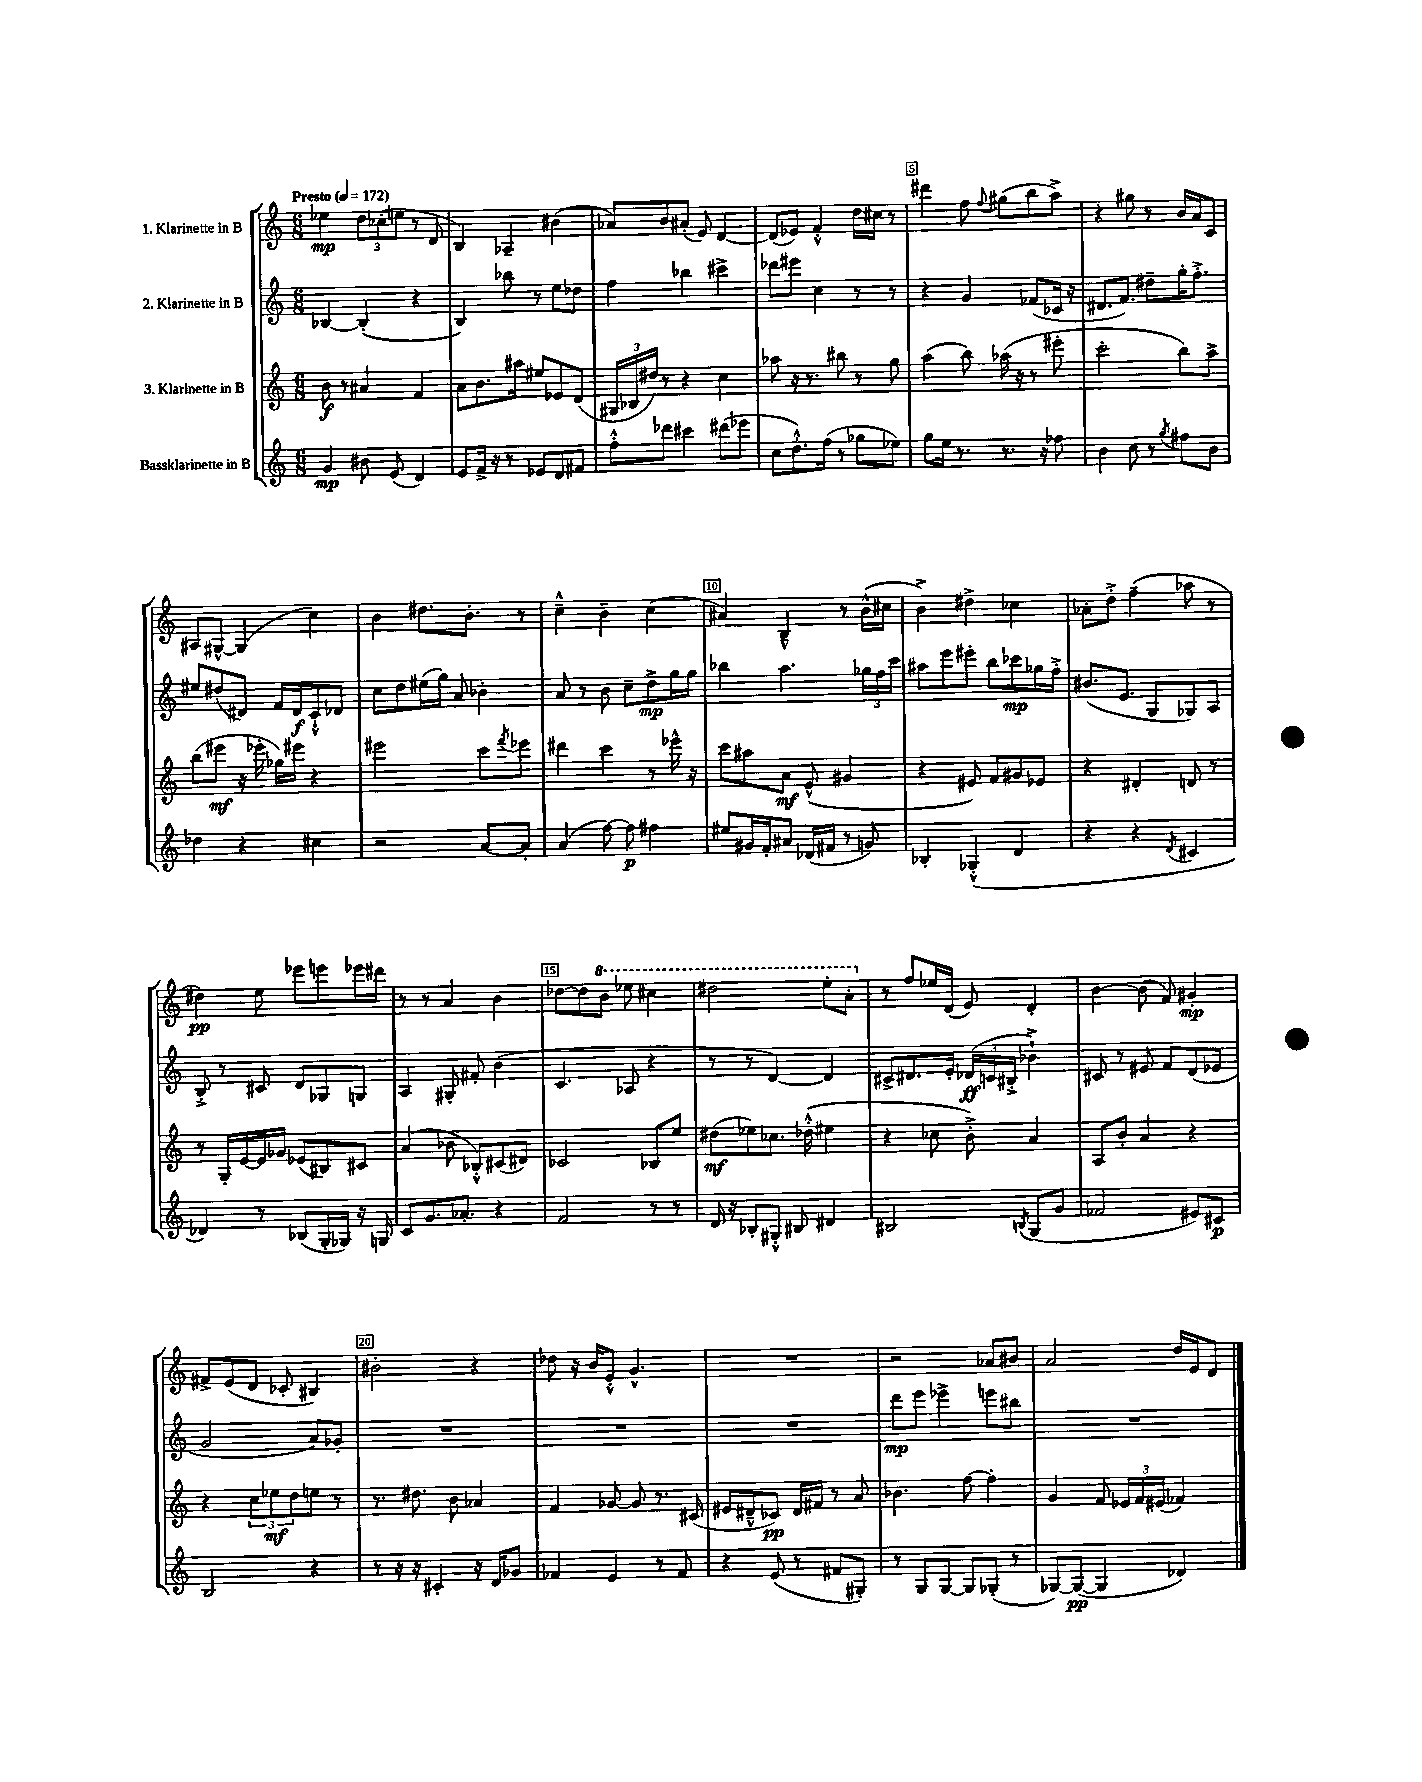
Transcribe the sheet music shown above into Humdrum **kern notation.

**kern	**dynam	**kern	**dynam	**kern	**dynam	**kern	**dynam
*part4	*part4	*part3	*part3	*part2	*part2	*part1	*part1
*staff4	*staff4	*staff3	*staff3	*staff2	*staff2	*staff1	*staff1
*I"Bassklarinette in B	*	*I"3. Klarinette in B	*	*I"2. Klarinette in B	*	*I"1. Klarinette in B	*
*clefG2	*	*clefG2	*	*clefG2	*	*clefG2	*
*k[]	*	*k[]	*	*k[]	*	*k[]	*
*M6/8	*	*M6/8	*	*M6/8	*	*M6/8	*
*MM172	*	*MM172	*	*MM172	*	*MM172	*
=1	=1	=1	=1	=1	=1	=1	=1
!	!	!	!	!	!	!LO:TX:a:B:t=Presto	!
4g/	mp	8b\	f	[4B-X/	.	4ee-X\	mp
.	.	8r	.	.	.	.	.
8b#X\	.	4a#X/	.	(4B-'/]	.	12dd\L	.
.	.	.	.	.	.	(12cc-X'\	.
(8e/	.	.	.	.	.	.	.
.	.	.	.	.	.	12een\J	.
4d/)	.	4f/	.	4r	.	8r	.
.	.	.	.	.	.	8d/	.
=2	=2	=2	=2	=2	=2	=2	=2
8e/L	.	8a\L	.	4B/)	.	4B/)	.
16f^/Jk	.	8.b\	.	.	.	.	.
16r	.	.	.	.	.	.	.
8r	.	.	.	8bb-X\	.	4A-X~/	.
.	.	16aa#X\Jk	.	.	.	.	.
8e-X/L	.	8ee#X/L	.	8r	.	.	.
8d/	.	8e-X/	.	8ee\L	.	(4b#X\	.
8f#X/J	.	(8d/J	.	8dd-X\J	.	.	.
=3	=3	=3	=3	=3	=3	=3	=3
8ff'^^\L	.	24G#X/LL	.	4ff\	.	8a-X/L)	.
.	.	24B-X/	.	.	.	.	.
.	.	24dd#X/JJ)	.	.	.	.	.
8ddd-X\J	.	8r	.	.	.	8b/	.
4ccc#X\	.	4r	.	4bb-X\	.	(8a#X'/J	.
.	.	.	.	.	.	8e/)	.
(8ddd#X\L	.	4cc\	.	4ccc#X^\	.	[4d/	.
8eee-X\J	.	.	.	.	.	.	.
=4	=4	=4	=4	=4	=4	=4	=4
8cc\L	.	8aa-X\	.	8ddd-X\L	.	(8d/L]	.
8.dd'^^\)	.	16r	.	8eee#X\J	.	8e-X/J)	.
.	.	8.r	.	.	.	.	.
.	.	.	.	4cc\	.	4f'^^/	.
(16ff\Jk	.	.	.	.	.	.	.
8r	.	8bb#X\	.	.	.	.	.
8gg-X\L	.	8r	.	8r	.	16dd\LL	.
.	.	.	.	.	.	16cc#X\JJ	.
8ee-X\J)	.	8gg\	.	8r	.	8r	.
=5	=5	=5	=5	=5	=5	=5	=5
8gg\L	.	(4aa\	.	4r	.	4ddd#X\	.
16ee\Jk	.	.	.	.	.	.	.
8.r	.	.	.	.	.	.	.
.	.	8bb\)	.	4g/	.	8ff\	.
.	.	.	.	.	.	8qqff/	.
8.r	.	(16aa-X\	.	.	.	(8gg#X\L	.
.	.	16r	.	.	.	.	.
.	.	8r	.	(8f-X/L	.	8bb\	.
16r	.	.	.	.	.	.	.
8ff-X\	.	8eee#X'\	.	16c-X/Jk	.	8aa^\J)	.
.	.	.	.	16r	.	.	.
=6	=6	=6	=6	=6	=6	=6	=6
4b\	.	2ccc'\	.	8.d#X/L	.	4r	.
.	.	.	.	8.f/J)	.	.	.
8cc\	.	.	.	.	.	8gg#X\	.
8r	.	.	.	8dd#X~\L	.	8r	.
8qgg/	.	.	.	.	.	.	.
8ff#X\L	.	8bb\L)	.	16gg'\K	.	16b/LL	.
.	.	.	.	8.ff'^\J	.	16a/J	.
8b\J	.	8aa^\J	.	.	.	8c/J	.
!!LO:LB:g=z
=7	=7	=7	=7	=7	=7	=7	=7
4dd-X\	.	(8bb\L	.	8ee#X/L	.	8A#X/L	.
.	.	8eee#X\J	mf	(8dd#X/	.	[8G#X^^/J	.
4r	.	16r	.	8d#X/J)	.	(4G#/]	.
.	.	16eee-X'\	.	.	.	.	.
.	.	16gg-X\LL)	.	16f/LL	.	.	.
.	.	16eee#X\JJ	.	16d#/J	f	.	.
4cc#X\	.	4r	.	8c`^^/	.	4cc\)	.
.	.	.	.	8d-X/J	.	.	.
=8	=8	=8	=8	=8	=8	=8	=8
2r	.	2eee#X\	.	8cc\L	.	4b\	.
.	.	.	.	8dd\	.	.	.
.	.	.	.	(16ee#X\L	.	8.dd#X\L	.
.	.	.	.	16gg\JJ)	.	.	.
.	.	.	.	8a/	.	.	.
.	.	.	.	.	.	8.b'\J	.
[8a/L	.	8ccc\L	.	4b-X'\	.	.	.
.	.	8qfff/	.	.	.	.	.
8a'/J]	.	8eee-X\J	.	.	.	8r	.
=9	=9	=9	=9	=9	=9	=9	=9
(4a/	.	4ddd#X\	.	8a/	.	4cc~^^\	.
.	.	.	.	8r	.	.	.
[8ff\)	.	4ccc\	.	8b\	.	4b~\	.
8ff\]	p	.	.	8cc~\L	.	.	.
4ff#X\	.	8r	.	8dd^\	mp	(4cc\	.
.	.	16eee-X^^\	.	16gg\L	.	.	.
.	.	16r	.	16gg\JJ	.	.	.
=10	=10	=10	=10	=10	=10	=10	=10
8ee#X/L	.	8ccc\L	.	4bb-X\	.	4a#X/)	.
16g#X/L	.	8aa#X\	.	.	.	.	.
16f'/J	.	.	.	.	.	.	.
8a#X/J	.	8a\J	mf	4.aa\	.	4B~^^/	.
(16d-X/LL	.	(8e^^/	.	.	.	.	.
16f#X/JJ	.	.	.	.	.	.	.
8r	.	4g#X/	.	.	.	8r	.
8gn/)	.	.	.	24gg-X\LL	.	(16b^^\LL	.
.	.	.	.	24ff\	.	.	.
.	.	.	.	.	.	16cc#X\JJ	.
.	.	.	.	24ccc\JJ	.	.	.
=11	=11	=11	=11	=11	=11	=11	=11
4B-X'/	.	4r	.	8aa#X\L	.	4b^\)	.
.	.	.	.	8eee\	.	.	.
(4G-X'^^/	.	8e#X/)	.	8eee#X'\J	.	4dd#X^\	.
.	.	8f/L	.	8bb\L	.	.	.
4d/	.	8g#X/	.	8ccc-X\	mp	4cc-X\	.
.	.	8e-X/J	.	16gg-X\L	.	.	.
.	.	.	.	16ff'^\JJ	.	.	.
=12	=12	=12	=12	=12	=12	=12	=12
4r	.	4r	.	(8.b#X/L	.	8a-X'\L	.
.	.	.	.	.	.	8dd'^\J	.
.	.	.	.	8.e/J	.	.	.
4r	.	4d#X'/	.	.	.	(4ff~\	.
.	.	.	.	8G/L	.	.	.
8qd/	.	.	.	.	.	.	.
4c#X/	.	8dn/	.	8G-X/)	.	8aa-X\	.
.	.	8r	.	8A/J	.	8r	.
!!LO:LB:g=z
=13	=13	=13	=13	=13	=13	=13	=13
4d-X/)	.	8r	.	8B'^/	.	4dd#X\)	pp
.	.	16G'/LL	.	8r	.	.	.
.	.	[16e/	.	.	.	.	.
8r	.	16e/]	.	8c#X/	.	8ee\	.
.	.	16g-X/JJ	.	.	.	.	.
(8B-X/L	.	(8e-X/L	.	8d/L	.	8eee-X\L	.
16G'/L	.	8B#X/)	.	8G-X/	.	8eeen\	.
16G-X/JJ)	.	.	.	.	.	.	.
16r	.	8c#X/J	.	8Gn/J	.	16eee-X\L	.
16Gn/	.	.	.	.	.	16ddd#X\JJ	.
=14	=14	=14	=14	=14	=14	=14	=14
8c/L	.	(4a/	.	4A/	.	8r	.
8.g/	.	.	.	.	.	8r	.
.	.	8b-X\	.	8G#X'/	.	4a/	.
8.a-X'/J	.	.	.	.	.	.	.
.	.	8B-X'^^/L)	.	8f#X'/	.	.	.
4r	.	(8c#X/	.	(4b\	.	4b\	.
.	.	8d#X/J)	.	.	.	.	.
=15	=15	=15	=15	=15	=15	=15	=15
2f/	.	2c-X/	.	4.c/	.	[8dd-X\L	.
.	.	.	.	.	.	8dd-\]	.
*	*	*	*	*	*	*8va	*
.	.	.	.	.	.	8bb\J	.
.	.	.	.	8A-X/	.	8eee-X\	.
8r	.	8B-X/L	.	4r	.	4ccc#X\	.
8r	.	8ee/J	.	.	.	.	.
=16	=16	=16	=16	=16	=16	=16	=16
16d/	.	(8dd#X\L	mf	8r	.	2ddd#X\	.
16r	.	.	.	.	.	.	.
8B-X'/L	.	8ee-X\)	.	8r	.	.	.
8G#X'^^/J	.	8.cc-X\J	.	[4d/)	.	.	.
8B#X/	.	.	.	.	.	.	.
.	.	(16dd-X'^^\	.	.	.	.	.
4d#X/	.	4ee#X\	.	4d/]	.	8eee'\L	.
.	.	.	.	.	.	8aa'\J	.
=17	=17	=17	=17	=17	=17	=17	=17
*	*	*	*	*	*	*X8va	*
2B#X/	.	4r	.	8c#X^/L	.	8r	.
.	.	.	.	8.d#X/	.	8ff/L	.
.	.	8cc-X\	.	.	.	16ee-X/L	.
.	.	.	.	16e'/Jk	.	(16d/JJ	.
.	.	8b'^\)	.	(24d-X/LL	ff	8e/)	.
.	.	.	.	24cn/	.	.	.
.	.	.	.	24B#X'^/JJ	.	.	.
8qBn/	.	.	.	.	.	.	.
(8G/L	.	4a/	.	4b-X`^\)	.	4d'/	.
8g/J	.	.	.	.	.	.	.
=18	=18	=18	=18	=18	=18	=18	=18
2f-X/	.	8A/L	.	8c#X/	.	[4b\	.
.	.	8b'/J	.	8r	.	.	.
.	.	4a/	.	8e#X/	.	(8b\]	.
.	.	.	.	8f/L	.	8f/)	.
8e#X/L)	.	4r	.	(8d/	.	4g#X'/	mp
8c#X/J	p	.	.	8e-X/J	.	.	.
!!LO:LB:g=z
=19	=19	=19	=19	=19	=19	=19	=19
2B/	.	4r	.	2g/	.	8f#X^/L	.
.	.	.	.	.	.	(8e/	.
.	.	12cc\L	.	.	.	8d/J	.
.	.	12ee-X\	mf	.	.	.	.
.	.	.	.	.	.	8c-X'/	.
.	.	12dd\	.	.	.	.	.
4r	.	8een\J	.	8a/L)	.	4B#X/)	.
.	.	8r	.	8g-X'/J	.	.	.
=20	=20	=20	=20	=20	=20	=20	=20
8r	.	8.r	.	2.r	.	2b#X'\	.
16r	.	.	.	.	.	.	.
16r	.	8.dd#X\	.	.	.	.	.
4c#X'/	.	.	.	.	.	.	.
.	.	8b\	.	.	.	.	.
16r	.	4a-X/	.	.	.	4r	.
16d/KL	.	.	.	.	.	.	.
8g-X/J	.	.	.	.	.	.	.
=21	=21	=21	=21	=21	=21	=21	=21
4f-X/	.	4f/	.	2.r	.	8dd-X\	.
.	.	.	.	.	.	16r	.
.	.	.	.	.	.	16b/KL	.
4e/	.	[8g-X/	.	.	.	8e'^^/J	.
.	.	8g-/]	.	.	.	4.g^^/	.
8r	.	8.r	.	.	.	.	.
8f-/	.	.	.	.	.	.	.
.	.	(16c#X/	.	.	.	.	.
=22	=22	=22	=22	=22	=22	=22	=22
4r	.	8e#X/L	.	2.r	.	2.r	.
.	.	8d#X~^^/	.	.	.	.	.
(8e/	.	8c-X/J)	pp	.	.	.	.
8r	.	16d#/LL	.	.	.	.	.
.	.	16f#X/JJ	.	.	.	.	.
8f#X/L	.	8r	.	.	.	.	.
8G#X'/J)	.	8a/	.	.	.	.	.
=23	=23	=23	=23	=23	=23	=23	=23
8r	.	4.b-X\	.	8ddd\L	mp	2r	.
8G/L	.	.	.	8eee\J	.	.	.
[8G/J	.	.	.	4eee-X^\	.	.	.
8G/L]	.	[8ff\	.	.	.	.	.
(8G-X'/J	.	4ff'\]	.	8eeen\L	.	8a-X/L	.
8r	.	.	.	8bb#X\J	.	8b#X/J	.
=24	=24	=24	=24	=24	=24	=24	=24
[8G-X/L)	.	4g/	.	2.r	.	2a/	.
(8G-/J_	pp	.	.	.	.	.	.
4G-/]	.	8f/	.	.	.	.	.
.	.	24e-X/LL	.	.	.	.	.
.	.	24f/	.	.	.	.	.
.	.	(24e#X/JJ	.	.	.	.	.
4d-X/)	.	4f-X/)	.	.	.	16dd/LL	.
.	.	.	.	.	.	16e/J	.
.	.	.	.	.	.	8d/J	.
==	==	==	==	==	==	==	==
*-	*-	*-	*-	*-	*-	*-	*-
